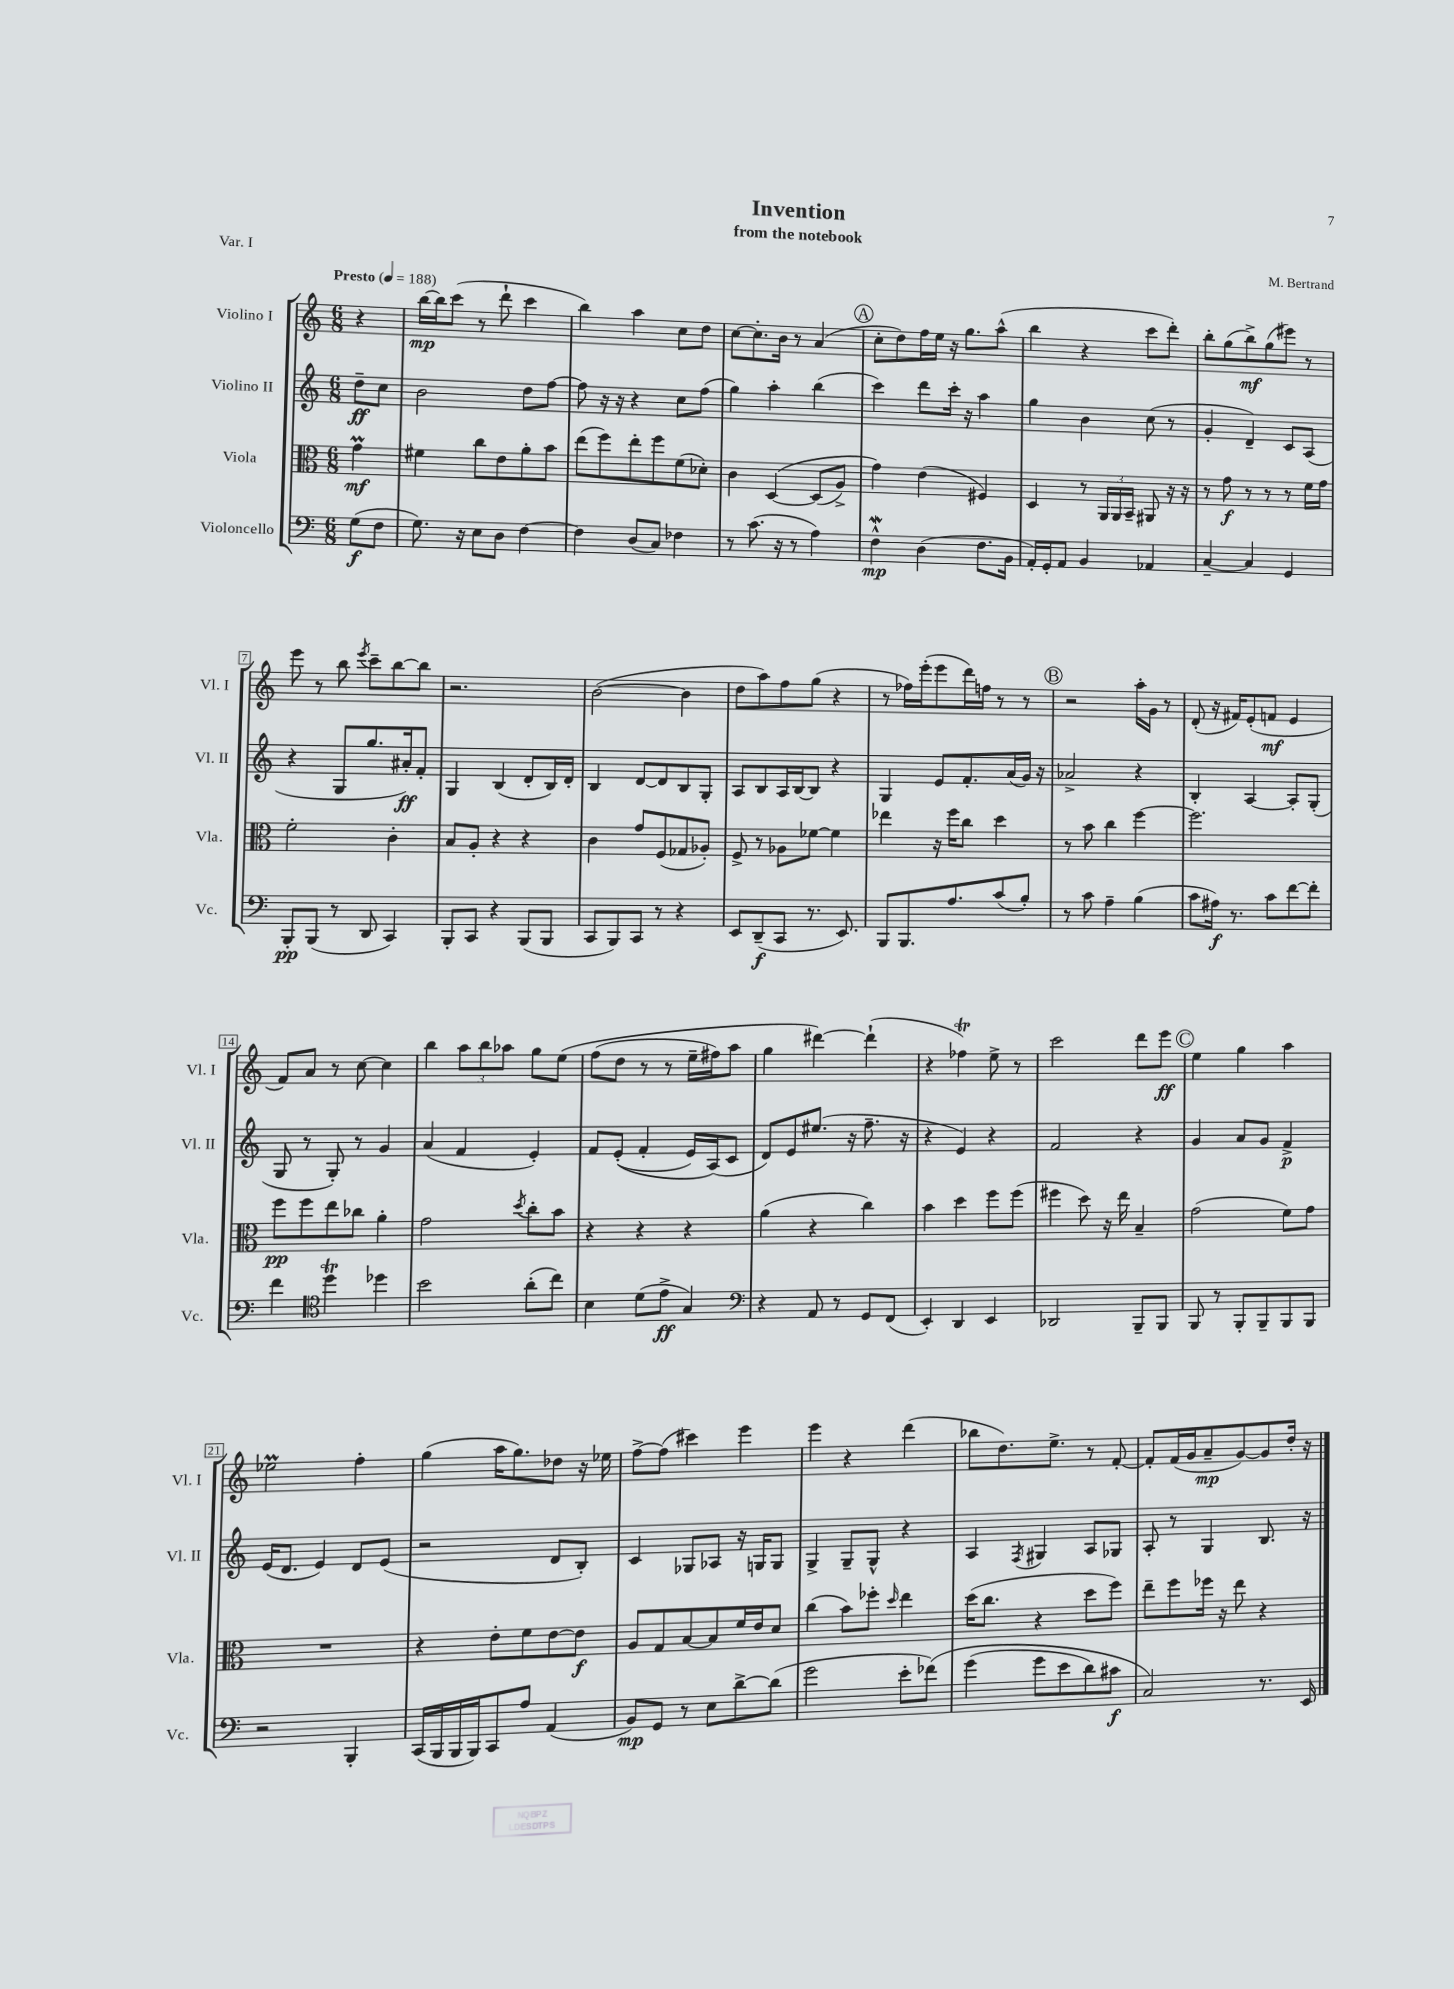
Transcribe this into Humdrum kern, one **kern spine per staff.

**kern	**dynam	**kern	**dynam	**kern	**dynam	**kern	**dynam
*part4	*part4	*part3	*part3	*part2	*part2	*part1	*part1
*staff4	*staff4	*staff3	*staff3	*staff2	*staff2	*staff1	*staff1
*I"Violoncello	*	*I"Viola	*	*I"Violino II	*	*I"Violino I	*
*I'Vc.	*	*I'Vla.	*	*I'Vl. II	*	*I'Vl. I	*
*clefF4	*	*clefC3	*	*clefG2	*	*clefG2	*
*k[]	*	*k[]	*	*k[]	*	*k[]	*
*M6/8	*	*M6/8	*	*M6/8	*	*M6/8	*
*MM188	*	*MM188	*	*MM188	*	*MM188	*
=	=	=	=	=	=	=	=
!	!	!	!	!	!	!LO:TX:a:B:t=Presto	!
(8G\L	f	4gM\	mf	8dd~\L	ff	4r	.
8F\J	.	.	.	8cc\J	.	.	.
=1	=1	=1	=1	=1	=1	=1	=1
8.G\)	.	4f#X\	.	2b\	.	[16bb\LL	mp
.	.	.	.	.	.	16bb\J]	.
.	.	.	.	.	.	(8ccc\J	.
16r	.	.	.	.	.	.	.
8E\L	.	8cc\L	.	.	.	8r	.
8D\J	.	8e\	.	.	.	8ddd`\	.
[4F\	.	8a'\	.	8dd\L	.	4ccc\	.
.	.	8b\J	.	[8ff\J	.	.	.
=2	=2	=2	=2	=2	=2	=2	=2
4F\]	.	(8ee\L	.	8ff\]	.	4bb\)	.
.	.	8ff\)	.	16r	.	.	.
.	.	.	.	16r	.	.	.
(8D/L	.	8ee'\	.	4r	.	4aa\	.
8C/J)	.	8ff\	.	.	.	.	.
4F-X\	.	(8f\	.	8cc\L	.	8cc\L	.
.	.	8d-X'\J)	.	(8ff\J	.	8dd\J	.
=3	=3	=3	=3	=3	=3	=3	=3
8r	.	4c\	.	4gg\)	.	[8cc\L	.
(8.c\	.	.	.	.	.	8.cc'\]	.
.	.	([4D/	.	4aa'\	.	.	.
16r	.	.	.	.	.	16b\Jk	.
8r	.	.	.	.	.	8r	.
4A\)	.	(8D/L]	.	(4bb\	.	(4a/	.
.	.	8A^/J)	.	.	.	.	.
!!LO:REH:place=s1:t=A
=4	=4	=4	=4	=4	=4	=4	=4
4Fw^^\	mp	4g\)	.	4ccc\)	.	8cc'\L	.
.	.	.	.	.	.	8dd\)	.
(4D\	.	(4e\	.	8ddd\L	.	16ff\L	.
.	.	.	.	.	.	16ee\JJ	.
.	.	.	.	16ccc'\Jk	.	16r	.
.	.	.	.	16r	.	8.gg\L	.
8.F\L	.	4F#X/)	.	4aa\	.	.	.
.	.	.	.	.	.	(8aa^^\J	.
16BB\Jk	.	.	.	.	.	.	.
=5	=5	=5	=5	=5	=5	=5	=5
16AA'/LL)	.	4D/	.	4gg\	.	4bb\	.
16GG'/J	.	.	.	.	.	.	.
8AA/J	.	.	.	.	.	.	.
4BB/	.	8r	.	4b\	.	4r	.
.	.	24AA/LL	.	.	.	.	.
.	.	24AA/	.	.	.	.	.
.	.	24BB~/JJ	.	.	.	.	.
4AA-X/	.	8AA#X/	.	(8cc\	.	8ccc\L	.
.	.	16r	.	8r	.	8ddd'\J)	.
.	.	16r	.	.	.	.	.
=6	=6	=6	=6	=6	=6	=6	=6
[4C~/	.	8r	.	4g'/	.	8bb'\L	.
.	.	8g\	f	.	.	(8gg\	.
4C/]	.	8r	.	4d~/)	.	8bb^\)	mf
.	.	8r	.	.	.	(8gg\	.
4GG/	.	8r	.	8c/L	.	8eee#X\J)	.
.	.	16f\LL	.	(8A/J	.	8r	.
.	.	16g\JJ	.	.	.	.	.
!!LO:LB:g=z
=7	=7	=7	=7	=7	=7	=7	=7
8BBB'/L	pp	2f'\	.	4r	.	8eee\	.
(8BBB/J	.	.	.	.	.	8r	.
8r	.	.	.	8G/L	.	8bb\	.
.	.	.	.	.	.	8qeee/	.
8DD/	.	.	.	8.gg/	.	8ccc~\L	.
4CC/)	.	4c'\	.	.	.	[8bb\	.
.	.	.	.	16a#X'/k)	ff	.	.
.	.	.	.	8f'/J	.	8bb\J]	.
=8	=8	=8	=8	=8	=8	=8	=8
8BBB'/L	.	8B/L	.	4G/	.	2.r	.
8CC/J	.	8A'/J	.	.	.	.	.
4r	.	4r	.	(4B/	.	.	.
(8BBB/L	.	4r	.	8d'/L	.	.	.
8BBB/J	.	.	.	16B/L)	.	.	.
.	.	.	.	16d'/JJ	.	.	.
=9	=9	=9	=9	=9	=9	=9	=9
8CC/L	.	4c\	.	4B/	.	([2b\	.
8BBB/)	.	.	.	.	.	.	.
8CC/J	.	8g/L	.	[8d/L	.	.	.
8r	.	(8F/	.	8d/]	.	.	.
4r	.	8G-X/	.	8B/	.	4b\]	.
.	.	8A-X'/J)	.	8G'/J	.	.	.
=10	=10	=10	=10	=10	=10	=10	=10
8EE/L	.	8F^/	.	8A/L	.	8dd\L	.
(8DD~/	f	8r	.	8B/	.	8aa\)	.
8CC/J	.	8A-X\L	.	16A/L	.	8ff\	.
.	.	.	.	[16B/J	.	.	.
8.r	.	[8f-X\J	.	8B/J]	.	(8gg\J	.
.	.	4f-\]	.	4r	.	4r	.
8.EE/)	.	.	.	.	.	.	.
=11	=11	=11	=11	=11	=11	=11	=11
8BBB/L	.	4ee-X\	.	4G/	.	8r	.
8.BBB/	.	.	.	.	.	16ff-X\LL)	.
.	.	.	.	.	.	(16eee'\J	.
.	.	16r	.	8e/L	.	8eee\	.
8.A/	.	16ff\KL	.	.	.	.	.
.	.	8cc\J	.	8.f'/	.	16ddd\L)	.
.	.	.	.	.	.	16ffn\JJ	.
(8c/	.	4dd\	.	.	.	8r	.
.	.	.	.	(16a/L	.	.	.
8B'/J)	.	.	.	16g/JJ)	.	8r	.
.	.	.	.	16r	.	.	.
!!LO:REH:place=s1:t=B
=12	=12	=12	=12	=12	=12	=12	=12
8r	.	8r	.	2a-X^/	.	2r	.
8c\	.	8b\	.	.	.	.	.
4A~\	.	4cc\	.	.	.	.	.
(4B\	.	[4ff\	.	4r	.	16aa'\LL	.
.	.	.	.	.	.	16g\JJ	.
.	.	.	.	.	.	8r	.
=13	=13	=13	=13	=13	=13	=13	=13
8c\L	.	2.ff\]	.	4B'/	.	(8d'/	.
16A#X\Jk)	f	.	.	.	.	16r	.
8.r	.	.	.	.	.	16f#X/KL)	.
.	.	.	.	[4A/	.	(8e'/	.
8c\L	.	.	.	.	.	8fn/J	mf
[8f\	.	.	.	8A'/L]	.	4e/	.
8f'\J]	.	.	.	(8G'/J	.	.	.
!!LO:LB:g=z
=14	=14	=14	=14	=14	=14	=14	=14
4f\	.	8ff\L	pp	8G/	.	8f/L)	.
.	.	8ff\	.	8r	.	8a/J	.
*clefC4	*	*	*	*	*	*	*
4ddT\	.	8ee\	.	8G'/)	.	8r	.
.	.	8cc-X\J	.	8r	.	[8cc\	.
4dd-X\	.	4a'\	.	4g/	.	4cc\]	.
=15	=15	=15	=15	=15	=15	=15	=15
2b\	.	2g\	.	(4a/	.	4bb\	.
.	.	.	.	4f/	.	12aa\L	.
.	.	.	.	.	.	12bb\	.
.	.	.	.	.	.	12aa-X\J	.
.	.	8qdd/	.	.	.	.	.
(8a'\L	.	8cc'\L	.	4e'/)	.	8gg\L	.
8cc\J)	.	8b\J	.	.	.	(8ee\J	.
=16	=16	=16	=16	=16	=16	=16	=16
4B\	.	4r	.	8f/L	.	(8ff\L	.
.	.	.	.	((8e'/J	.	8dd\J	.
(8d\L	.	4r	.	4f'/	.	8r	.
8e^\J	ff	.	.	.	.	8r	.
4G/)	.	4r	.	16e/LL)	.	16ee~\LL	.
.	.	.	.	(16A/J)	.	16ff#X\J)	.
.	.	.	.	8c/J	.	8aa\J	.
=17	=17	=17	=17	=17	=17	=17	=17
*clefF4	*	*	*	*	*	*	*
4r	.	(4a\	.	8d/L)	.	4gg\	.
.	.	.	.	8e/	.	.	.
8AA/	.	4r	.	(8.ee#X/J	.	[4ddd#X\)	.
8r	.	.	.	.	.	.	.
.	.	.	.	16r	.	.	.
8GG/L	.	4cc\)	.	8.ff~\	.	(4ddd#`\]	.
(8FF/J	.	.	.	.	.	.	.
.	.	.	.	16r	.	.	.
=18	=18	=18	=18	=18	=18	=18	=18
4EE'/)	.	4b\	.	4r	.	4r	.
4DD/	.	4dd\	.	4e/)	.	4ff-XT\)	.
4EE/	.	8ff\L	.	4r	.	8ee^\	.
.	.	(8ff\J	.	.	.	8r	.
=19	=19	=19	=19	=19	=19	=19	=19
2DD-X/	.	4ff#X\	.	2f/	.	2ccc\	.
.	.	8dd\)	.	.	.	.	.
.	.	16r	.	.	.	.	.
.	.	16ee\	.	.	.	.	.
8BBB~/L	.	4B~/	.	4r	.	8ddd\L	.
8BBB/J	.	.	.	.	.	8eee\J	ff
!!LO:REH:place=s1:t=C
=20	=20	=20	=20	=20	=20	=20	=20
8BBB/	.	(2g\	.	4g/	.	4ee\	.
8r	.	.	.	.	.	.	.
8BBB'/L	.	.	.	8a/L	.	4gg\	.
8BBB~/	.	.	.	8g/J	.	.	.
8BBB/	.	8f\L)	.	4f^/	p	4aa\	.
8BBB/J	.	8g\J	.	.	.	.	.
!!LO:LB:g=z
=21	=21	=21	=21	=21	=21	=21	=21
2r	.	2.r	.	(16e/KL	.	2ee-XM\	.
.	.	.	.	8.d/J	.	.	.
.	.	.	.	4e/)	.	.	.
4BBB'/	.	.	.	8d/L	.	4ff'\	.
.	.	.	.	(8e/J	.	.	.
=22	=22	=22	=22	=22	=22	=22	=22
(16CC/LL	.	4r	.	2r	.	(4gg\	.
16BBB/	.	.	.	.	.	.	.
16BBB/	.	.	.	.	.	.	.
16BBB/J)	.	.	.	.	.	.	.
8CC/	.	8e'\L	.	.	.	16aa\KL	.
.	.	.	.	.	.	8.gg\)	.
8A/J	.	8f\	.	.	.	.	.
(4AA/	.	[8e\	.	8d/L	.	8dd-X\J	.
.	.	8e\J]	f	8B'/J)	.	16r	.
.	.	.	.	.	.	16ee-X\	.
=23	=23	=23	=23	=23	=23	=23	=23
8BB/L)	mp	8A/L	.	4c/	.	[8ff^\L	.
8GG/J	.	8G/	.	.	.	(8ff\J]	.
8r	.	[8B/	.	8G-X/L	.	4ccc#X\)	.
8E\L	.	8B/]	.	8A-X/J	.	.	.
[8d^\	.	16f/L	.	16r	.	4eee\	.
.	.	16e/J	.	16Gn/KL	.	.	.
(8d\J]	.	8d/J	.	8G/J	.	.	.
=24	=24	=24	=24	=24	=24	=24	=24
2g\	.	(4cc\	.	4G^/	.	4eee\	.
.	.	8b\L)	.	8G~/L	.	4r	.
.	.	8ff-X'\J	.	8G^^/J	.	.	.
.	.	16qqdd/	.	.	.	.	.
8e'\L	.	4ee\	.	4r	.	(4ddd\	.
(8f-X\J)	.	.	.	.	.	.	.
=25	=25	=25	=25	=25	=25	=25	=25
(4g\	.	(16dd\KL	.	4A/	.	8bb-X\L	.
.	.	8.cc\J	.	.	.	.	.
.	.	.	.	.	.	8.dd\)	.
.	.	.	.	8qF/	.	.	.
8g\L	.	4r	.	4G#X/	.	.	.
.	.	.	.	.	.	8.ee^\J	.
8e\	.	.	.	.	.	.	.
8d\)	.	8dd\L	.	8A/L	.	8r	.
8c#X\J	f	8ff\J)	.	8G-X/J	.	[8f'/	.
=26	=26	=26	=26	=26	=26	=26	=26
2C/)	.	8ee~\L	.	8A'/	.	8f'/L]	.
.	.	8ff\	.	8r	.	(16f/L	.
.	.	.	.	.	.	16g/J	.
.	.	16ff-X\Jk	.	4G/	.	8a~/	mp
.	.	16r	.	.	.	.	.
.	.	8ee\	.	.	.	[8g/)	.
8.r	.	4r	.	8.B/	.	8g/]	.
.	.	.	.	.	.	16dd'/Jk	.
16EE/	.	.	.	16r	.	16r	.
==	==	==	==	==	==	==	==
*-	*-	*-	*-	*-	*-	*-	*-
